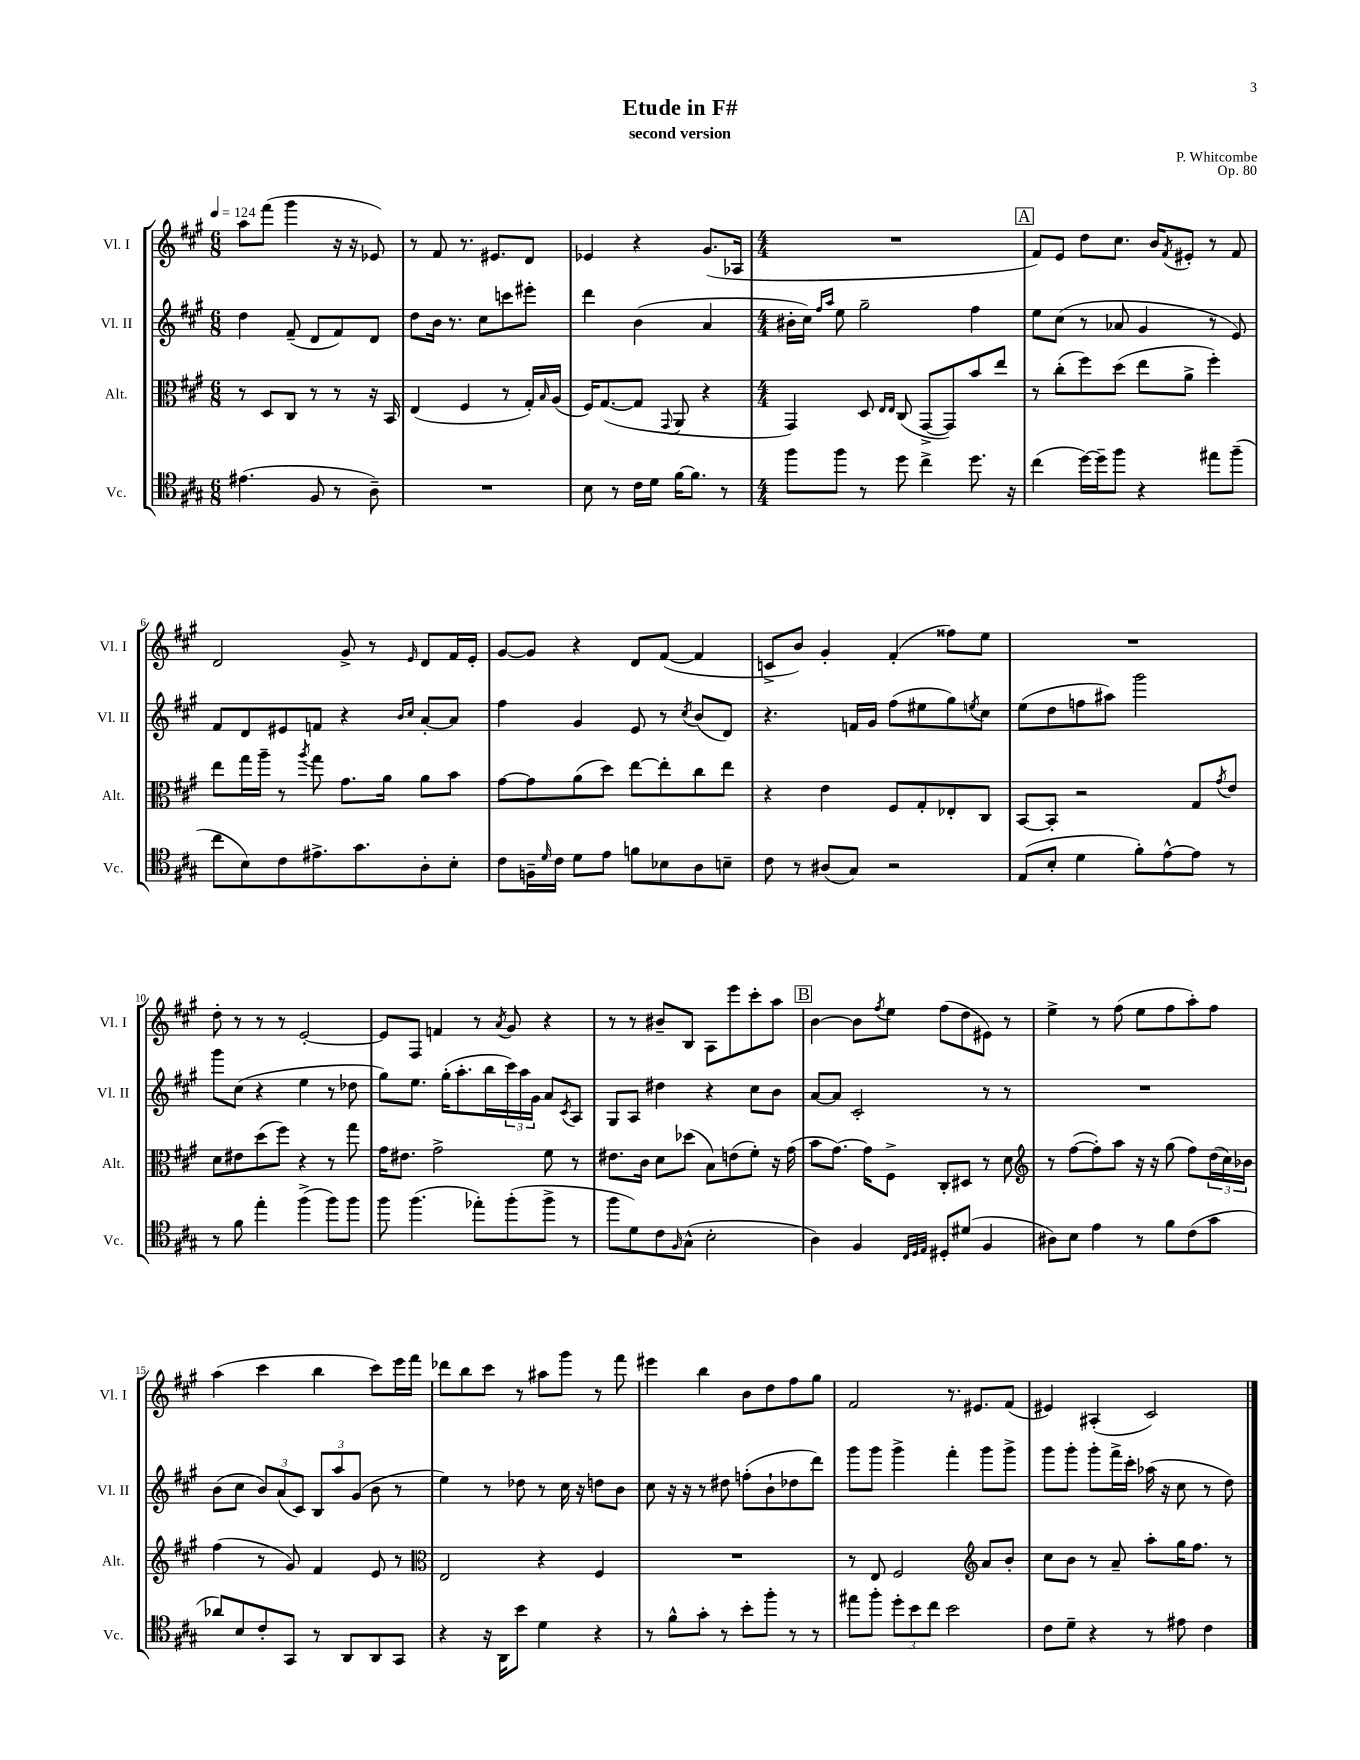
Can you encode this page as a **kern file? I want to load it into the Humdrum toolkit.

**kern	**kern	**kern	**kern
*part4	*part3	*part2	*part1
*staff4	*staff3	*staff2	*staff1
*I"Vc.	*I"Alt.	*I"Vl. II	*I"Vl. I
*I'Vc.	*I'Alt.	*I'Vl. II	*I'Vl. I
*clefC4	*clefC3	*clefG2	*clefG2
*k[f#c#g#]	*k[f#c#g#]	*k[f#c#g#]	*k[f#c#g#]
*M6/8	*M6/8	*M6/8	*M6/8
*MM124	*MM124	*MM124	*MM124
=1	=1	=1	=1
(4.e#X\	8r	4dd\	8aa\L
.	8D/L	.	(8fff#\J
.	8C#/J	(8f#~/	4ggg#\
8F#/	8r	8d/L	.
8r	8r	8f#/)	16r
.	.	.	16r
8A~\)	16r	8d/J	8e-X/)
.	16BB/	.	.
=2	=2	=2	=2
2.r	(4E/	8dd\L	8r
.	.	16b\Jk	8f#/
.	.	8.r	.
.	4F#/	.	8.r
.	.	8cc#\L	.
.	.	.	8.e#X/L
.	8r	8cccn\	.
.	16G#'/LL)	8eee#X'\J	8d/J
.	16qqB/	.	.
.	(16A/JJ	.	.
=3	=3	=3	=3
8B\	16F#/KL)	4ddd\	4e-X/
.	([8.G#/	.	.
8r	.	.	.
16c#\LL	8G#/J]	(4b\	4r
16d\JJ	.	.	.
.	8qqGG#/	.	.
[16f#\KL	8AA/	.	.
8.f#\J]	.	.	.
.	4r	4a/	(8.g#/L
8r	.	.	.
.	.	.	16A-X/Jk
=4	=4	=4	=4
*M4/4	*M4/4	*M4/4	*M4/4
8ff#\L	4GG#/)	16b#X'\LL	1r
.	.	16cc#\JJ)	.
.	.	16qqff#/LL	.
.	.	16qqaa/JJ	.
8ff#\J	.	8ee\	.
8r	8D/	2gg#~\	.
.	16qqE/LL	.	.
.	16qqE/JJ	.	.
8dd\	(8C#/	.	.
4cc#^\	[8GG#^/L	.	.
.	8GG#/])	.	.
8.dd\	8b/	4ff#\	.
.	8ee/J	.	.
16r	.	.	.
!!LO:REH:place=s1:t=A
=5	=5	=5	=5
(4cc#\	8r	8ee\L	8f#/L)
.	(8cc#'\L	(8cc#\J	8e/J
[16dd\LL)	8ff#\)	8r	8dd\L
16dd~\J]	.	.	.
8ff#\J	(8dd\J	8a-X/	8.cc#\J
4r	8ee\L	4g#/	.
.	.	.	16b/KL
.	.	.	8qf#/
.	8a^\J	.	8e#X'/J
8ee#X\L	4ff#'\)	8r	8r
(8ff#~\J	.	8e/)	8f#/
!!LO:LB:g=z
=6	=6	=6	=6
8cc#\L	8ee\L	8f#/L	2d/
8B\)	16gg#\L	8d/	.
.	16aa~\JJ	.	.
8c#\	8r	8e#X/	.
.	8qaa/	.	.
8.e#X^\	8gg#\	8fn/J	.
.	8.g#\L	4r	8g#^/
8.g#\	.	.	.
.	.	.	8r
.	16a\Jk	.	.
.	.	16qqb/LL	.
.	.	16qqcc#/JJ	16qqe/
8A'\	8a\L	[8a'/L	8d/L
8B'\J	8b\J	8a/J]	16f#/L
.	.	.	16e'/JJ
=7	=7	=7	=7
8c#\L	[8g#\L	4ff#\	[8g#/L
16Fn~\L	8g#\]	.	8g#/J]
16qqd/	.	.	.
16c#\JJ	.	.	.
8d\L	(8a\	4g#/	4r
8e\J	8dd\J)	.	.
8fn\L	[8ee\L	8e/	8d/L
8B-X\	8ee'\]	8r	([8f#/J
.	.	8qcc#/	.
8A\	8cc#\	(8b/L	4f#/]
8Bn~\J	8ee\J	8d/J)	.
=8	=8	=8	=8
8c#\	4r	4.r	8cn^/L
8r	.	.	8b/J)
(8A#X/L	4e\	.	4g#'/
8G#/J)	.	16fn/LL	.
.	.	16g#/JJ	.
2r	8F#/L	(8ff#\L	(4f#'/
.	8G#'/	8ee#X\	.
.	8E-X'/	8gg#\)	8ff##X\L)
.	.	8qeen/	.
.	8C#/J	8cc#\J	8ee\J
=9	=9	=9	=9
(8E/L	[8BB/L	(8ee\L	1r
8B'/J	8BB'/J]	8dd\	.
4d\	2r	8ffn\	.
.	.	8aa#X\J)	.
8f#'\L)	.	2ggg#\	.
[8e^^\	.	.	.
8e\J]	8G#/L	.	.
.	8qg#/	.	.
8r	8e/J	.	.
!!LO:LB:g=z
=10	=10	=10	=10
8r	8d\L	8ggg#\L	8dd'\
8f#\	8e#X\	(8cc#\J	8r
4ee'\	(8dd\	4r	8r
.	8ff#\J)	.	8r
(4ff#^\	4r	4ee\	[2e'/
8ff#\L)	8r	8r	.
8ff#\J	8gg#\	8dd-X\	.
=11	=11	=11	=11
8ff#\	16g#\KL	8gg#\L)	8e/L]
.	8.e#X\J	.	.
(4.ff#\	.	8.ee\J	8F#/J
.	2g#^\	.	4fn/
.	.	(16gg#'\KL	.
.	.	8.aa'\	.
8ee-X'\L)	.	.	8r
.	.	16bb\L	.
.	.	.	8qa/
(8ff#'\	.	24ccc#\)	8g#/
.	.	24aa\	.
.	.	24g#\JJ	.
8ff#^\J	8f#\	8a/L	4r
.	.	8qc#/	.
8r	8r	8A/J	.
=12	=12	=12	=12
8ff#\L	8.e#X\L	8G#/L	8r
8d\)	.	8A/J	8r
.	16c#\Jk	.	.
8c#\	8d\L	4dd#X\	8b#X~/L
16qqF#/	.	.	.
(8G#^^\J	(8dd-X\J	.	8B/J
2B'\	8B\L)	4r	8A\L
.	(8en\	.	8eee\
.	8f#'\J)	8cc#\L	8ccc#'\
.	16r	8b\J	8aa\J
.	(16g#\	.	.
!!LO:REH:place=s1:t=B
=13	=13	=13	=13
4A\)	8b\L	[8a/L	[4b\
.	[8.g#\J)	8a/J]	.
4F#/	.	2c#'/	8b\L]
.	16g#\KL]	.	.
.	.	.	8qff#/
.	8F#^\J	.	8ee\J
32qqC#/LLL	.	.	.
32qqD/	.	.	.
32qqE/JJJ	.	.	.
8D#X'/L	8C#'/L	.	(8ff#\L
(8d#X/J	8D#X/J	.	8dd\
4F#/	8r	8r	8e#X\J)
.	8d\	8r	8r
=14	=14	=14	=14
*	*clefG2	*	*
8A#X\L)	8r	1r	4ee^\
8B\J	([8ff#\L	.	.
4e\	8ff#'\])	.	8r
.	8aa\J	.	(8ff#\
8r	16r	.	8ee\L
.	16r	.	.
8f#\L	(8gg#\	.	8ff#\
(8c#\	8ff#\L)	.	8aa'\)
8g#\J	(24dd\L	.	8ff#\J
.	24cc#\)	.	.
.	24b-X\JJ	.	.
!!LO:LB:g=z
=15	=15	=15	=15
8a-X/L)	(4ff#\	(8b\L	(4aa\
8B/	.	8cc#\J	.
8c#'/	8r	12b/L)	4ccc#\
.	.	(12a/	.
8GG#/J	8g#/)	.	.
.	.	12c#/J)	.
8r	4f#/	12B/L	4bb\
.	.	12aa/	.
8AA/L	.	.	.
.	.	(12g#/J	.
8AA/	8e/	8b\	8ccc#\L)
8GG#/J	8r	8r	16eee\L
.	.	.	16fff#\JJ
=16	=16	=16	=16
*	*clefC3	*	*
4r	2E/	4ee\)	8ddd-X\L
.	.	.	8bb\
16r	.	8r	8ccc#\J
16AA\KL	.	.	.
8b\J	.	8dd-X\	8r
4d\	4r	8r	8aa#X\L
.	.	16cc#\	8ggg#\J
.	.	16r	.
4r	4F#/	8ddn\L	8r
.	.	8b\J	8fff#\
=17	=17	=17	=17
8r	1r	8cc#\	4eee#X\
8f#^^\L	.	16r	.
.	.	16r	.
8g#'\J	.	8r	4bb\
8r	.	8dd#X\	.
8b'\L	.	(8ffn'\L	8b\L
8ff#'\J	.	8b`\	8dd\
8r	.	8dd-X\	8ff#\
8r	.	8ddd\J)	8gg#\J
=18	=18	=18	=18
8ee#X\L	8r	8ggg#\L	2f#/
8ff#'\J	8E/	8ggg#\J	.
12dd'\L	2F#/	4ggg#^\	.
12b\	.	.	.
12cc#\J	.	.	.
2b\	.	4fff#'\	8.r
.	.	.	8.e#X/L
*	*clefG2	*	*
.	8a/L	8ggg#\L	.
.	8b'/J	8ggg#^\J	(8f#/J
=19	=19	=19	=19
8c#\L	8cc#\L	8ggg#\L	4e#X/)
8d~\J	8b\J	8ggg#'\J	.
4r	8r	8ggg#'\L	(4A#X'/
.	8a~/	16fff#^\L	.
.	.	16ccc#'\JJ	.
8r	8aa'\L	(16aa-X\	2c#/)
.	.	16r	.
8e#X\	16gg#\K	8cc#\	.
.	8.ff#\J	.	.
4c#\	.	8r	.
.	8r	8dd\)	.
==	==	==	==
*-	*-	*-	*-
